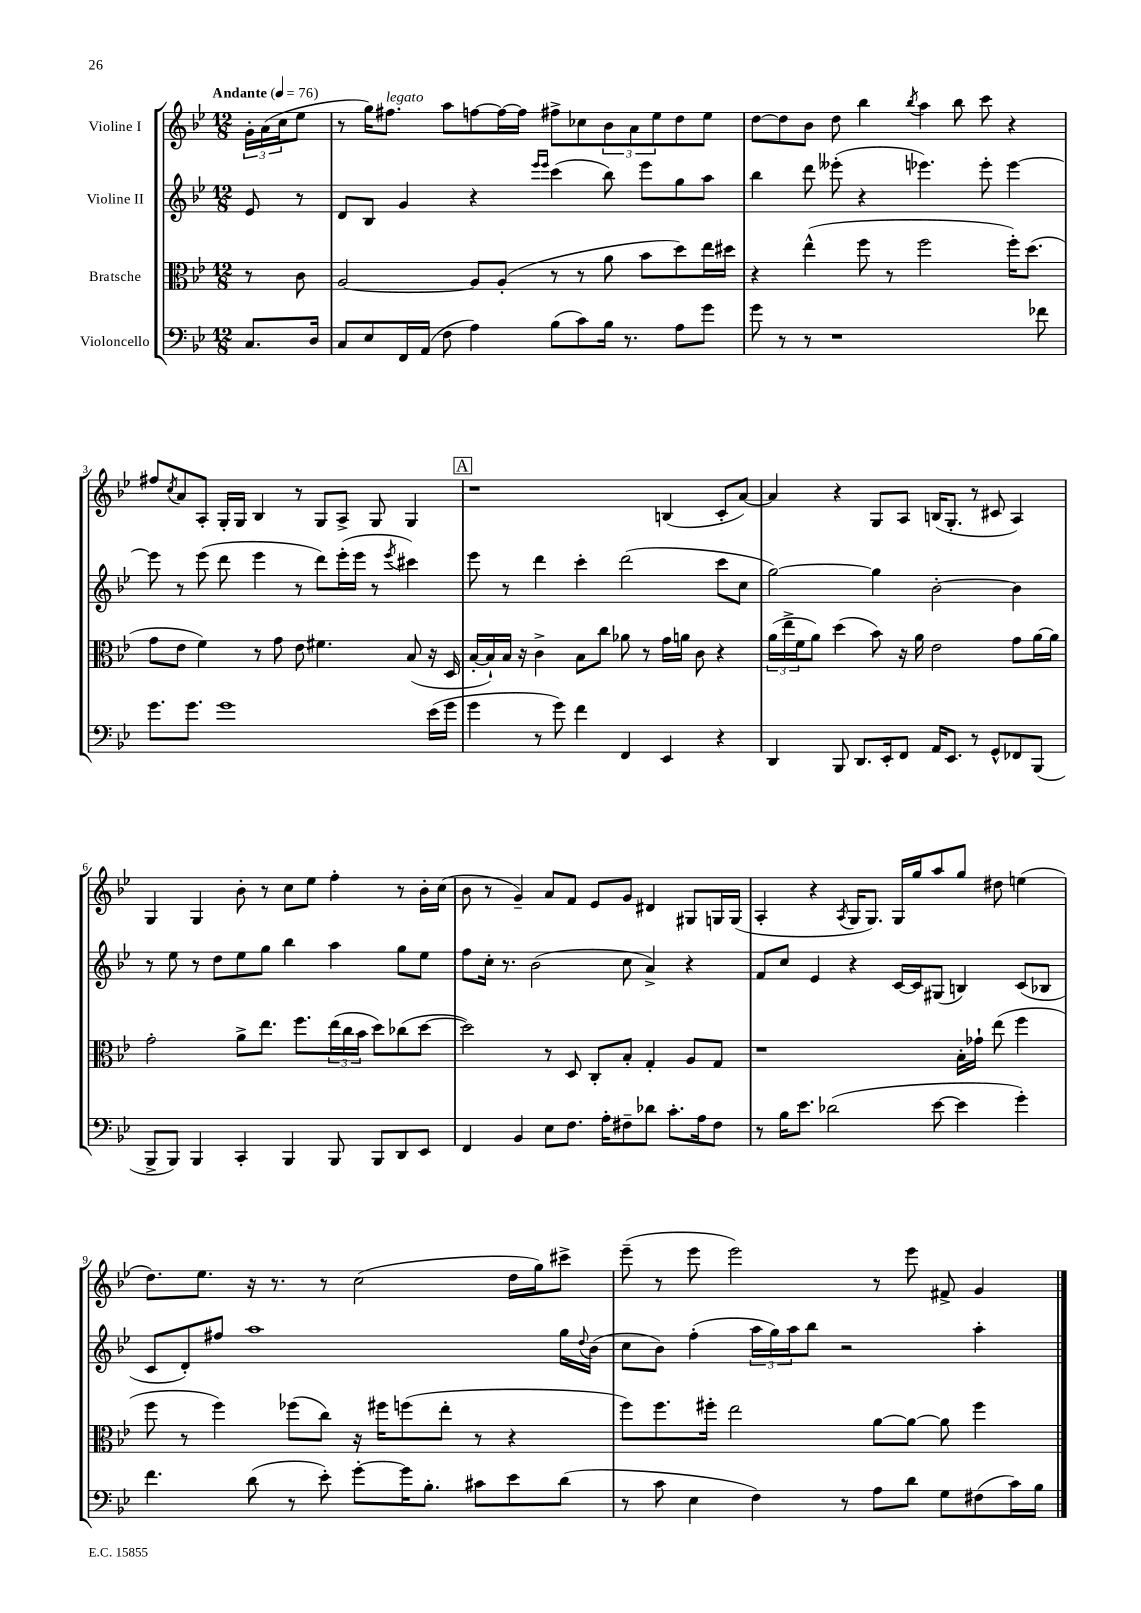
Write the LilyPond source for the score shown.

<<
\new StaffGroup <<
\new Staff = "s0" \with { instrumentName = "Violine I" } {
    \clef treble \key bes \major \numericTimeSignature \time 12/8 \partial 4 \tempo "Andante" 4 = 76
    \tuplet 3/2 { g'16-. a'16( c''16 } ees''8 |
    r8 g''16) fis''8.^\markup { \italic "legato" } a''8 f''8~ f''16~ f''16 fis''8-> ces''8 \tuplet 3/2 { bes'8 a'8 ees''8 } d''8 ees''8 |
    d''8~ d''8 bes'8 d''8 bes''4 \acciaccatura { bes''8 } a''4 bes''8 c'''8 r4 |
    fis''8 \acciaccatura { c''8 } a'8 a8-. g16-. g16 bes4 r8 g8 a8-> g8 g4 |
    \mark \markup { \box "A" } r1 b4( c'8-. a'8~) |
    a'4 r4 g8 a8 b16( g8.-. r8 cis'8 a4) |
    g4 g4 bes'8-. r8 c''8 ees''8 f''4-. r8 bes'16-. c''16( |
    bes'8 r8 g'4--) a'8 f'8 ees'8 g'8 dis'4 gis8 g16 g16( |
    a4-. r4 \acciaccatura { a8 } g16 g8.) g16 g''16 a''8 g''8 dis''8 e''4( |
    d''8.) ees''8. r16 r8. r8 c''2( d''16 g''16) cis'''8-> |
    ees'''8--( r8 ees'''8 ees'''2) r8 ees'''8 fis'8-> g'4 \bar "|." |
}
\new Staff = "s1" \with { instrumentName = "Violine II" } {
    \clef treble \key bes \major \numericTimeSignature \time 12/8 \partial 4
    ees'8 r8 |
    d'8 bes8 g'4 r4 \grace { ees'''16 ees'''16 } c'''4( bes''8) ees'''8 g''8 a''8 |
    bes''4 d'''8 eeses'''8-.( r4 ees'''4.) ees'''8-. ees'''4~ |
    ees'''8 r8 ees'''8( d'''8 ees'''4 r8 d'''8) ees'''16-.( ees'''16 r8 \acciaccatura { ees'''8 } cis'''4) |
    \mark \markup { \box "A" } ees'''8 r8 d'''4 c'''4-. d'''2( c'''8 c''8 |
    g''2~) g''4 bes'2~-. bes'4 |
    r8 ees''8 r8 d''8 ees''8 g''8 bes''4 a''4 g''8 ees''8 |
    f''8 c''16-. r8. bes'2( c''8 a'4->) r4 |
    f'8 c''8 ees'4 r4 c'16~ c'16 gis8( b4) c'8( bes8 |
    c'8 d'8-.) fis''8 a''1 g''16 \appoggiatura { d''8 } bes'16( |
    c''8 bes'8) f''4-.( \tuplet 3/2 { a''16 g''16) a''16 } bes''8 r2 a''4-. \bar "|." |
}
\new Staff = "s2" \with { instrumentName = "Bratsche" } {
    \clef alto \key bes \major \numericTimeSignature \time 12/8 \partial 4
    r8 c'8 |
    a2~ a8 a8-.( r8 r8 a'8 bes'8 d''8) ees''16 dis''16 |
    r4 ees''4-^( f''8 r8 f''2 f''16-.) d''8.( |
    g'8 ees'8 f'4) r8 g'8 ees'8 fis'4. bes8( r16 d16 |
    \mark \markup { \box "A" } bes16~-. bes16-!) bes16 r16 c'4-> bes8 c''8 aes'8 r8 g'16 a'16 c'8 r4 |
    \tuplet 3/2 { a'16( ees''16-> f'16 } a'8) d''4( bes'8) r16 a'16 ees'2 g'8 a'16~ a'16 |
    g'2-. a'8-> ees''8. f''8. \tuplet 3/2 { ees''16( c''16 bes'16 } d''8) ces''8( d''8~ |
    d''2) r8 d8 c8-. bes8-. g4-. a8 g8 |
    r1 bes16-. ges'16-! ees''8( f''4 |
    f''8 r8 f''4) fes''8( c''8) r16 fis''16 f''8( ees''8-. r8 r4 |
    f''8) f''8. fis''16-. ees''2 a'8~ a'8~ a'8 fis''4 \bar "|." |
}
\new Staff = "s3" \with { instrumentName = "Violoncello" } {
    \clef bass \key bes \major \numericTimeSignature \time 12/8 \partial 4
    c8. d16 |
    c8 ees8 f,16 a,16( f8 a4) bes8( c'8) bes16 r8. a8 g'8 |
    g'8 r8 r8 r1 fes'8 |
    g'8. g'8. g'1 ees'16( g'16 |
    \mark \markup { \box "A" } g'4 r8 g'8) f'4 f,4 ees,4 r4 |
    d,4 bes,,8 d,8. ees,16-. f,8 a,16 ees,8. r8 g,8-^ fes,8 bes,,8( |
    bes,,8-> bes,,8) bes,,4 c,4-. bes,,4 bes,,8 bes,,8 d,8 ees,8 |
    f,4 bes,4 ees8 f8. a16-. fis8-- des'8 c'8.-. a16 fis8 |
    r8 bes16 ees'8. des'2( ees'8~ ees'4 g'4-.) |
    f'4. d'8( r8 ees'8-.) g'8~-. g'16 bes8.-. cis'8 ees'8 d'8( |
    r8 c'8 ees4 f4) r8 a8 d'8 g8 fis8( c'16) bes16 \bar "|." |
}
>>
>>
